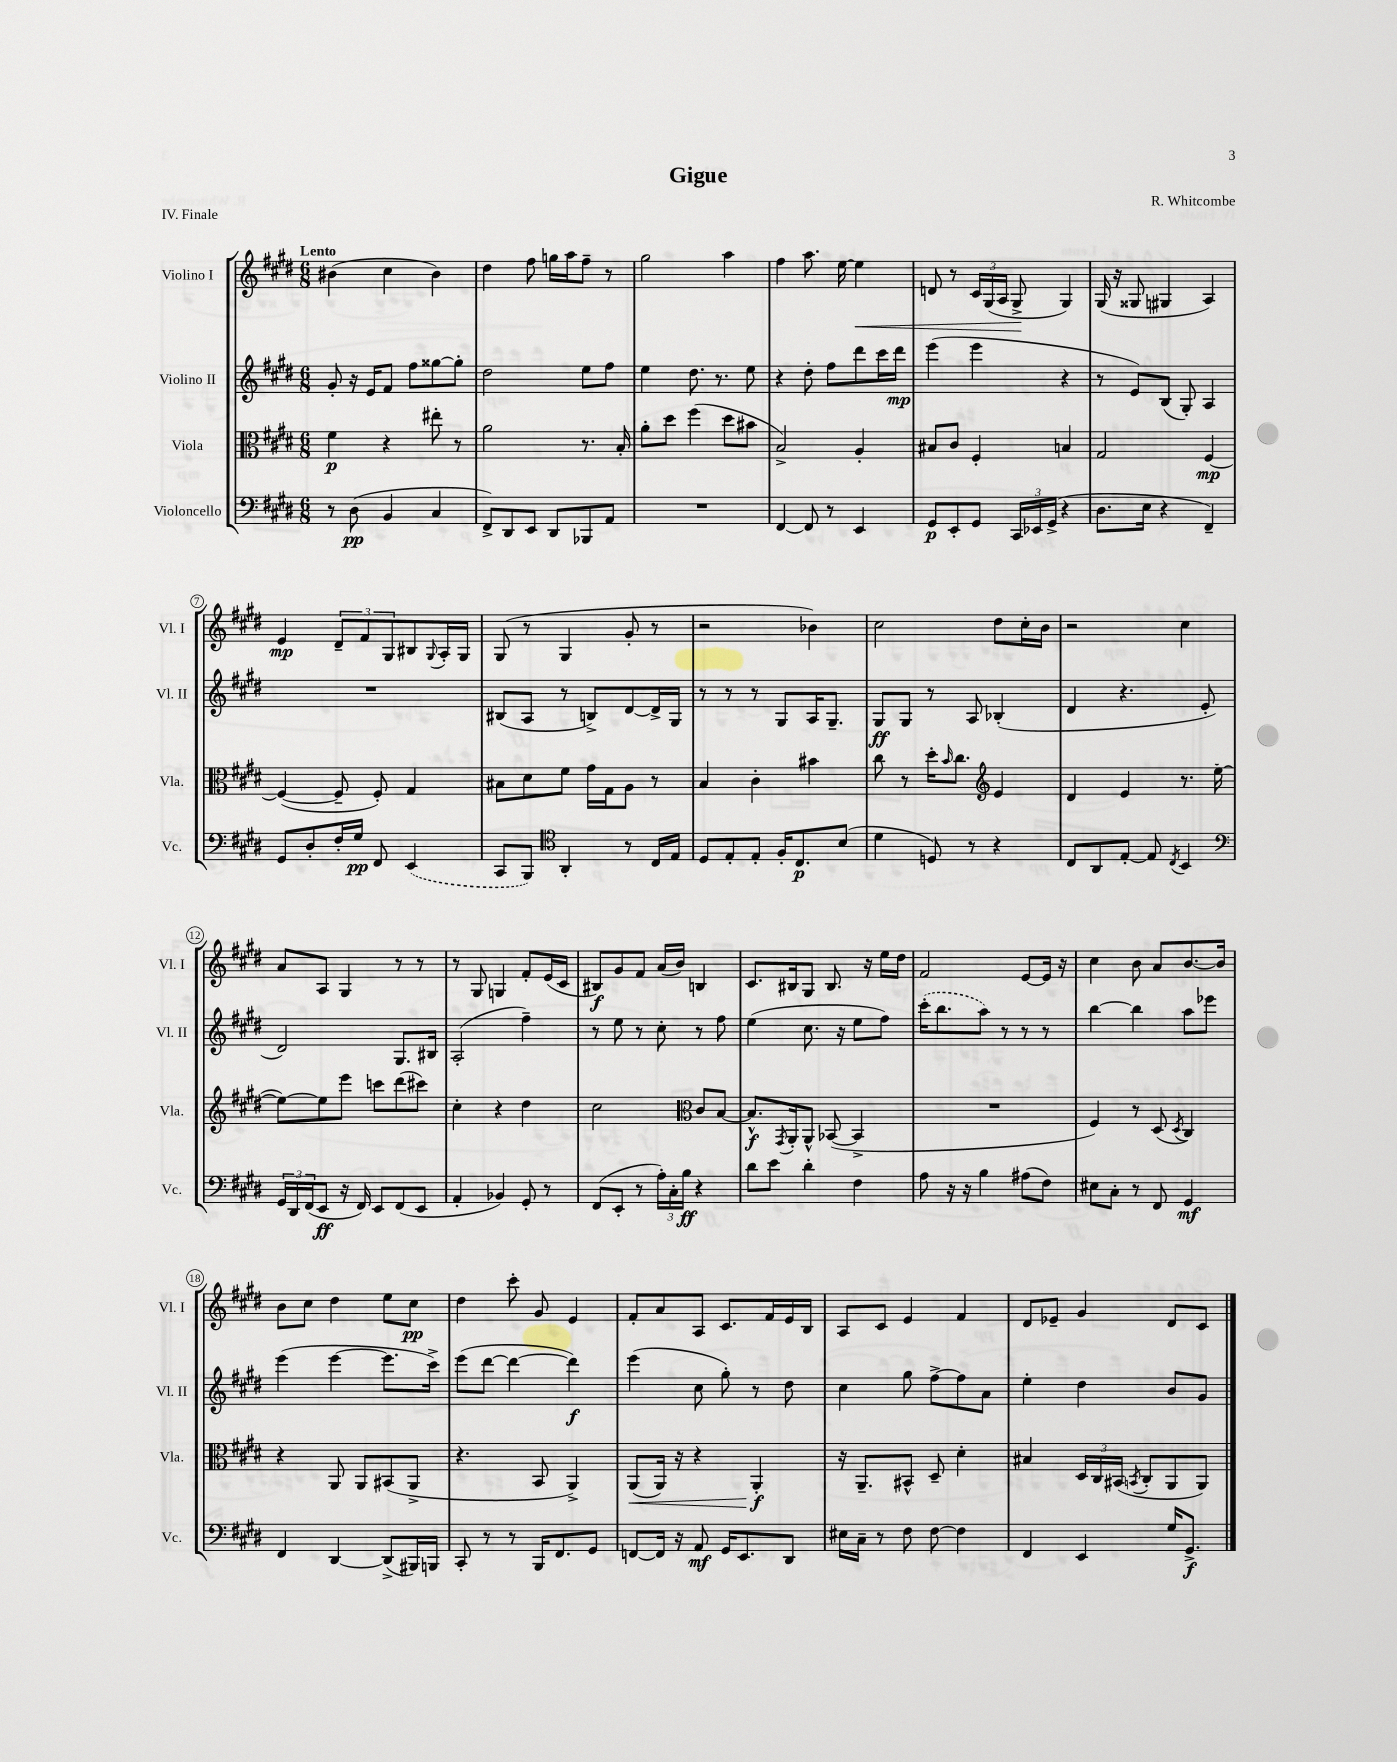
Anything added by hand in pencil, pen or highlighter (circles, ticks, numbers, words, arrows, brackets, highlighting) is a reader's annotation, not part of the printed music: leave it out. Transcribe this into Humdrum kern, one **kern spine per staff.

**kern	**kern	**kern	**kern
*staff4	*staff3	*staff2	*staff1
*clefF4	*clefC3	*clefG2	*clefG2
*k[f#c#g#d#]	*k[f#c#g#d#]	*k[f#c#g#d#]	*k[f#c#g#d#]
*M6/8	*M6/8	*M6/8	*M6/8
8r	4f#	8g#'	(4b#
(8D#	.	16r	.
.	.	16e	.
4BB	4r	8f#	4cc#
.	.	8ff#	.
4C#	8ee#'	[8gg##	4b#)
.	8r	8gg##']	.
=	=	=	=
8FF#^)	2a	2dd#	4dd#
8DD#	.	.	.
8EE	.	.	8ff#
8DD#	.	.	16gg
.	.	.	16aa
8BBB-	8.r	8ee	8ff#~
8AA	.	8ff#	8r
.	16B'	.	.
=	=	=	=
2.r	8a'	4ee	2gg#
.	8dd#	.	.
.	(4ff#	8.dd#	.
.	.	8.r	.
.	8dd#	.	4aa
.	8b#	8ee	.
=	=	=	=
[4FF#	2B^)	4r	4ff#
8FF#]	.	8dd#'	8.aa
8r	.	8ff#	.
.	.	.	[16ee
4EE	4A'	8ddd#	4ee]
.	.	16ccc#	.
.	.	16ddd#	.
=	=	=	=
8GG#	8B#	(4eee	8d
8EE'	8c#	.	8r
8GG#	4F#'	4eee	24c#
.	.	.	(24G#
.	.	.	24A
24CC#	.	.	8G#^
24EE-	.	.	.
(24GG#^	.	.	.
4r	4B	4r	4G#)
=	=	=	=
8.D#	2G#	8r	(16G#
.	.	.	16r
.	.	8e)	8G##
16E	.	.	.
4r	.	(8B	4G#
.	.	8G#')	.
4FF#~)	[4F#	4A	4A)
=	=	=	=
8GG#	(4F#_	2.r	4e
8D#'	.	.	.
16F#'	8F#~]	.	12d#~
16G#	.	.	.
.	.	.	12f#
8FF#	8F#')	.	.
.	.	.	12G#
(4EE	4G#	.	8B#
.	.	.	8qqG#
.	.	.	16A'
.	.	.	16G#
=	=	=	=
8CC#	8B#	(8B#	(8G#
8BBB)	8d#	8A	8r
*clefC4	*	*	*
4AA'	8f#	8r	4G#
.	16g#	8B^)	.
.	16G#	.	.
8r	8A	[8d#	8g#'
16C#	8r	16d#^]	8r
16E	.	16G#	.
=	=	=	=
8D#	4B	8r	2r
8E'	.	8r	.
8E'	4c#'	8r	.
16F#'	.	8G#	.
8.C#	.	.	.
.	4b#	16A	4b-)
.	.	8.G#~	.
(8B	.	.	.
=	=	=	=
4d#	8cc#	8G#	2cc#
.	8r	8G#	.
8D)	16dd#'	8r	.
.	16qqb	.	.
.	8.cc#	.	.
8r	.	8A	.
*	*clefG2	*	*
4r	4e	(4B-'	8dd#
.	.	.	16cc#'
.	.	.	16b
=	=	=	=
8C#	4d#	4d#	2r
8AA	.	.	.
[8E'	4e	4.r	.
8E]	.	.	.
8qC#	.	.	.
4BB	8.r	.	4cc#
.	.	8e'	.
.	([16ee	.	.
=	=	=	=
*clefF4	*	*	*
24GG#	8ee_)	2d#)	8a
24DD#	.	.	.
(24FF#	.	.	.
8EE	8ee]	.	8A
16r	8eee	.	4G#
16FF#)	.	.	.
8EE	8ccc	.	.
(8FF#	(8ddd#	8.G#	8r
8EE	8ccc#)	.	8r
.	.	16B#	.
=	=	=	=
4AA'	4cc#'	(2A'	8r
.	.	.	8G#
4BB-)	4r	.	4G
8GG#'	4dd#	4ff#~)	8f#'
8r	.	.	(16e
.	.	.	16c#
=	=	=	=
(8FF#	2cc#	8r	8B#)
8EE'	.	8ee	8g#
8r	.	8r	8f#
24A')	.	8cc#'	(16a
24C#'	.	.	.
.	.	.	16b)
24B	.	.	.
*	*clefC3	*	*
4r	8c#	8r	4B
.	[8B	8ff#	.
=	=	=	=
8d#	8.B^^]	(4ee	8.c#
8e	.	.	.
.	8qGG#	.	.
.	16AA'	.	16B#
4d#'	8AA^^	8.cc#	8G#
.	([8BB-	.	8.B#
.	.	16r	.
4F#	4BB-^]	8ee	.
.	.	.	16r
.	.	8ff#)	16ee
.	.	.	16dd#
=	=	=	=
8A	2.r	(16ccc#'	2f#
.	.	8.bb	.
16r	.	.	.
16r	.	.	.
4B	.	8aa)	.
.	.	8r	.
(8A#	.	8r	[8e
8F#)	.	8r	16e]
.	.	.	16r
=	=	=	=
8E#	4F#)	[4bb	4cc#
8C#'	.	.	.
8r	8r	4bb]	8b
8FF#	(8D#	.	8a
.	8qD#	.	.
4GG#	4C#)	8aa	[8.b
.	.	8eee-	.
.	.	.	16b]
=	=	=	=
4FF#	4r	(4eee	8b
.	.	.	8cc#
[4DD#	8AA	[4eee	4dd#
.	8AA	.	.
(8DD#^]	(8BB#	8.eee]	8ee
16BBB#)	8AA^	.	8cc#
16BBB	.	16ccc#^)	.
=	=	=	=
8CC#'	4.r	(8eee	4dd#
8r	.	[8ddd#	.
8r	.	4ddd#_	8ccc#'
16BBB	8BB	.	8g#
8.FF#	.	.	.
.	4AA^)	4ddd#])	4e
8GG#	.	.	.
=	=	=	=
[8FF	(8AA	(4eee	8f#'
16FF]	16AA)	.	8a
16r	16r	.	.
8AA	4r	8cc#	8A
16GG#	.	8gg#')	8.c#
8.EE	.	.	.
.	4AA'	8r	.
.	.	.	16f#
8DD#	.	8dd#	16e
.	.	.	16B
=	=	=	=
16E#	16r	4cc#	8A
16C#~	8.AA~	.	.
8r	.	.	8c#
8F#	8BB#^^	8gg#	4e
[8F#	8D#~	[8ff#^	.
4F#]	4d#'	8ff#]	4f#
.	.	8a	.
=	=	=	=
4FF#	4B#	4ee'	8d#
.	.	.	8e-~
4EE	24D#	4dd#	4g#
.	24C#	.	.
.	(24BB#	.	.
.	8qBB	.	.
.	8C#'	.	.
16G#	8AA	8b	8d#
8.GG#^	.	.	.
.	8AA)	8g#	8c#
==	==	==	==
*-	*-	*-	*-
